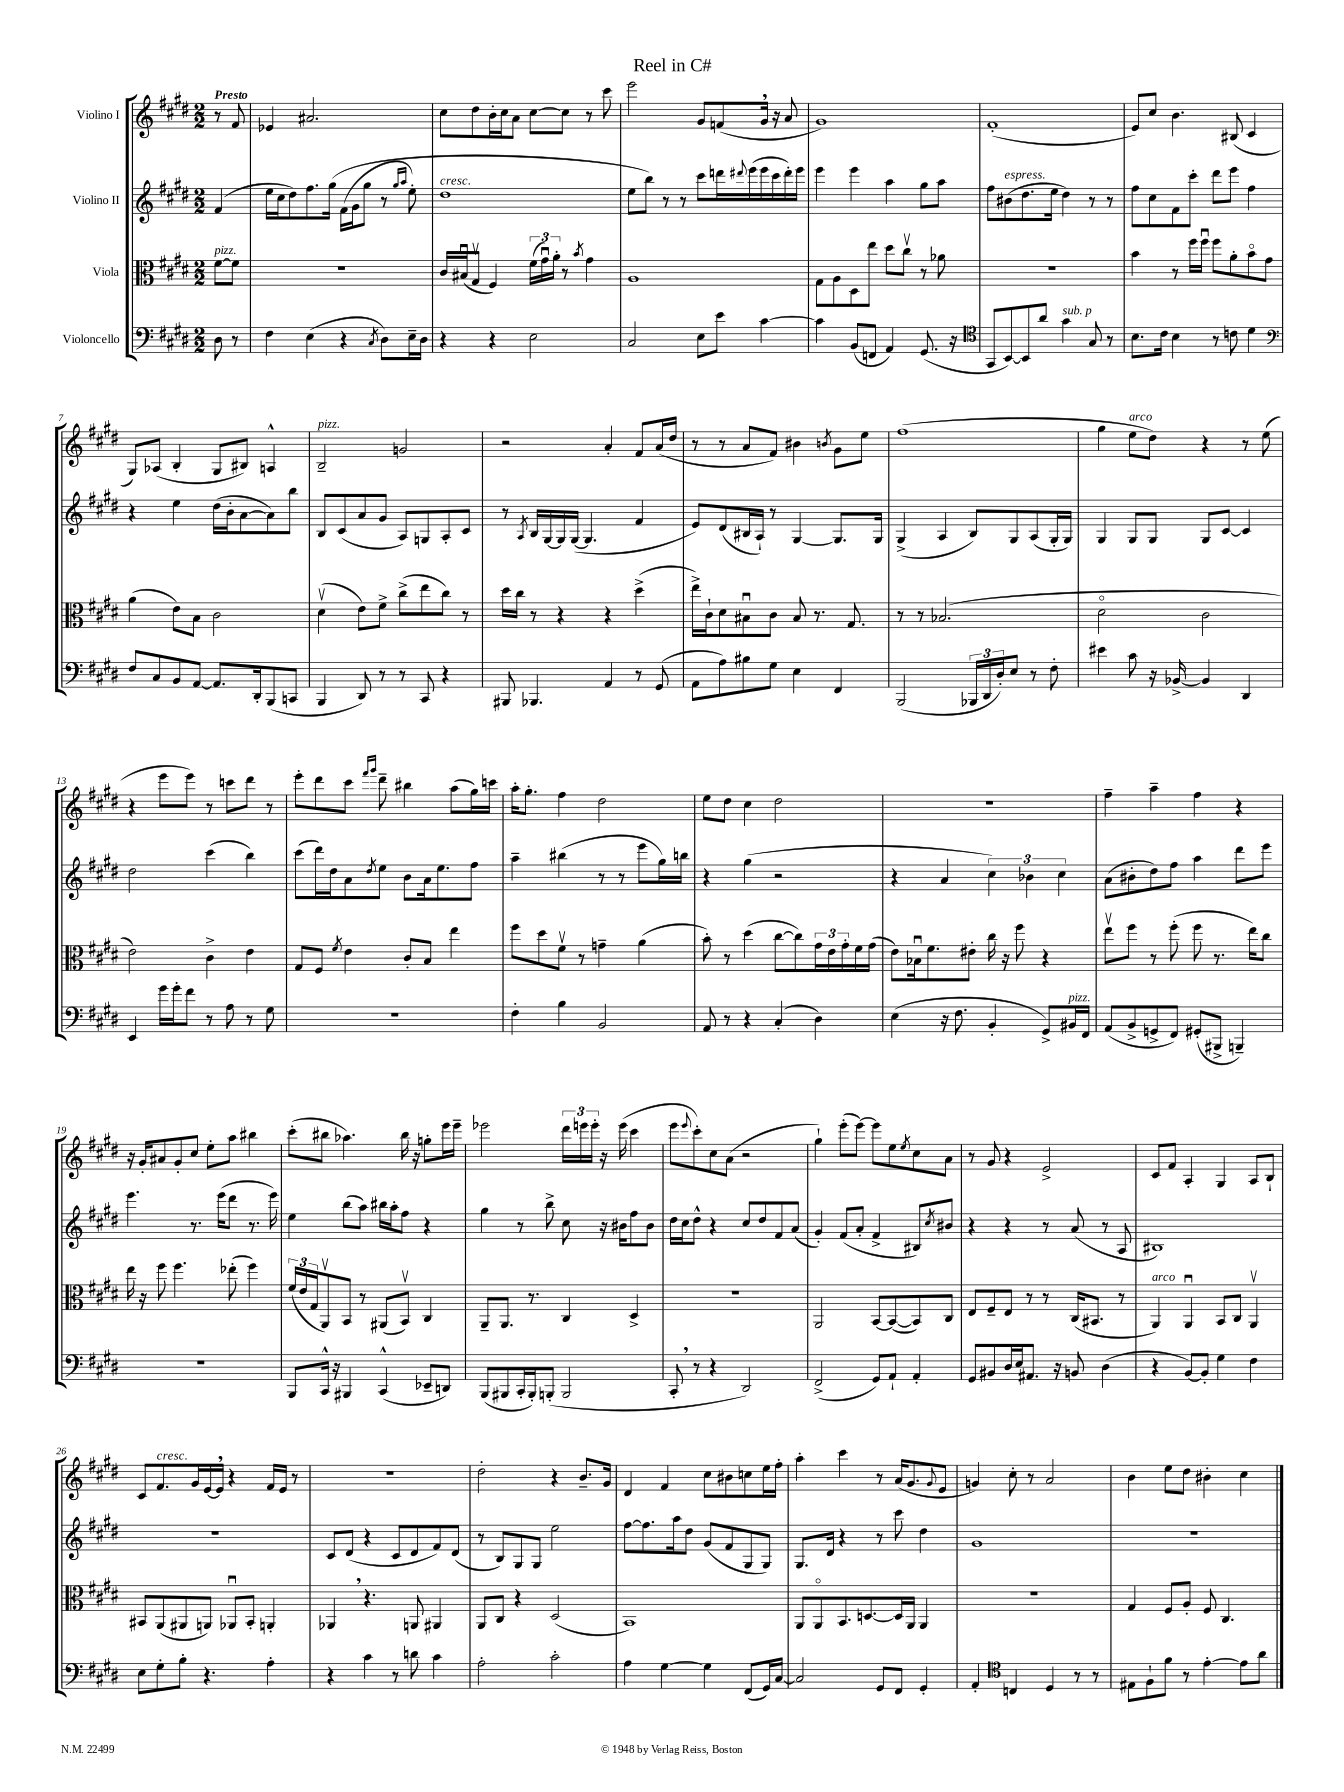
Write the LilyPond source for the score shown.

\header { title = "Reel in C#" }
<<
\new StaffGroup <<
\new Staff = "s0" \with { instrumentName = "Violino I" } {
    \clef treble \key e \major \numericTimeSignature \time 2/2 \partial 4 \tempo "Presto"
    r8 fis'8 |
    ees'4 ais'2. |
    cis''8 dis''8 b'16-. cis''16 a'8 cis''8~ cis''8 r8 cis'''8 |
    e'''2 gis'8 f'8( gis'16 \breathe r16 a'8 |
    gis'1) |
    fis'1-.( |
    e'8) cis''8 b'4. bis8( cis'4 |
    gis8) aes8( b4-. gis8 bis8) a4-^ |
    b2--^\markup { \italic "pizz." } g'2 |
    r2 a'4-. fis'8 a'16( dis''16 |
    r8 r8 a'8 fis'8) bis'4 \acciaccatura { b'8 } gis'8 e''8 |
    fis''1( |
    gis''4 e''8^\markup { \italic "arco" } dis''8) r4 r8 e''8( |
    r4 e'''8 e'''8) r8 c'''8 dis'''8 r8 |
    e'''8-. dis'''8 cis'''8 \grace { fis'''16 gis'''16 } dis'''8-- bis''4 a''8( gis''16) c'''16 |
    a''16-. gis''8.-. fis''4 dis''2 |
    e''8 dis''8 cis''4 dis''2 |
    R1 |
    fis''4-- a''4-- fis''4 r4 |
    r16 gis'16-. ais'8 gis'8-. cis''8 e''8-. a''8 bis''4 |
    cis'''8-.( bis''8 aes''4.) bis''16 r16 g''8-. e'''16 e'''16-- |
    ees'''2 \tuplet 3/2 { dis'''16 e'''16 e'''16-. } r16 e'''16( cis'''4 |
    e'''8 \appoggiatura { e'''8 } cis'''8-.) cis''8 a'8( r2 |
    gis''4-!) e'''8-.( e'''8~) e'''8 e''8 \acciaccatura { e''8 } cis''8 a'8 |
    r8 gis'8 r4 e'2-> |
    cis'8 fis'8 a4-. gis4 a8 b8-! |
    cis'8 fis'8.^\markup { \italic "cresc." } gis'16 e'16~ e'16 \breathe r4 fis'16 e'16 r8 |
    R1 |
    dis''2-. r4 b'8.-- gis'16 |
    dis'4 fis'4 cis''8 bis'8 c''8 e''16 fis''16-. |
    a''4-. cis'''4 r8 a'16( gis'8. \appoggiatura { gis'8 } e'8 |
    g'4) cis''8-. r8 a'2 |
    b'4 e''8 dis''8 bis'4-. cis''4 \bar "|." |
}
\new Staff = "s1" \with { instrumentName = "Violino II" } {
    \clef treble \key e \major \numericTimeSignature \time 2/2 \partial 4
    fis'4( |
    e''16 cis''16 dis''8) fis''8. gis''16\( fis'16( gis'16 gis''8 r8 \grace { gis''16 a''16 } e''8-.) |
    dis''1^\markup { \italic "cresc." } |
    e''8 b''8\) r8 r8 cis'''8 d'''16 \appoggiatura { dis'''8 } e'''16( e'''16 cis'''16 dis'''16-.) e'''16 |
    e'''4 e'''4 a''4 gis''8 a''8 |
    fis''8 bis'8^\markup { \italic "espress." }( dis''8. e''16 dis''4) r8 r8 |
    fis''8 cis''8 fis'8 cis'''8-. dis'''8 e'''8 fis''4 |
    r4 e''4 dis''16( b'16-. a'8~ a'8) b''8 |
    b8 cis'8( a'8 gis'8 a8) g8 a8-. cis'8 |
    r8 \acciaccatura { a8 } b16 gis16~ gis16 gis16~( gis4. fis'4 |
    e'8) dis'8( bis16 a16-!) r8 gis4~ gis8. gis16 |
    gis4->( a4 b8) gis8 a8( gis16-. gis16) |
    gis4 gis8 gis8 gis8 cis'8~ cis'4 |
    dis''2 cis'''4( b''4) |
    cis'''8( dis'''16) dis''16 a'8 \acciaccatura { dis''8 } e''8 b'8 a'16 e''8. fis''8 |
    a''4-- bis''4( r8 r8 e'''8 gis''16) b''16 |
    r4 gis''4( r2 |
    r4 a'4 \tuplet 3/2 { cis''4) bes'4 cis''4 } |
    a'8( bis'8-. dis''8) fis''8 a''4 dis'''8 e'''8 |
    e'''4. r8. e'''16( dis'''8 r8. e'''16) |
    e''4 b''8( a''8) bis''16 a''16-. fis''8 r4 |
    gis''4 r8 b''8-> cis''8 r16 bis'16 fis''8 bis'8 |
    dis''16 cis''16 dis''8-^ r4 cis''8 dis''8 fis'8 a'8( |
    gis'4-.) fis'8( a'8-. fis'4-> bis8) \acciaccatura { cis''8 } bis'8 |
    r4 r4 r8 a'8( r8 a8 |
    bis1) |
    R1 |
    cis'8 dis'8( r4 cis'8 dis'8 fis'8) dis'8( |
    r8 b8) gis8 gis8 e''2 |
    fis''8~ fis''8. a''16 dis''8 gis'8( fis'8 gis8 gis8) |
    gis8. dis'16 r4 r8 cis'''8 dis''4 |
    gis'1 |
    R1 \bar "|." |
}
\new Staff = "s2" \with { instrumentName = "Viola" } {
    \clef alto \key e \major \numericTimeSignature \time 2/2 \partial 4
    fis'8~^\markup { \italic "pizz." } fis'8 |
    R1 |
    cis'16 bis16\downbow( gis8\upbow fis4) \tuplet 3/2 { fis'16( gis'16\downbow) a'16-. } r8 \acciaccatura { b'8 } gis'4 |
    a1 |
    gis8 a8 dis8 e''8 dis''8 cis''8\upbow r8 aes'8 |
    R1 |
    b'4 r8 fis''16 fis''16\downbow fis''8 a'8-. b'8\flageolet gis'8 |
    a'4( e'8) b8 cis'2 |
    dis'4\upbow( e'8) fis'8-> cis''8->( e''8 cis''8) r8 |
    dis''16 cis''16 r8 r4 r4 dis''4->( |
    e''16->) cis'16-! dis'8 bis8\downbow cis'8 bis8 r8. gis8. |
    r8 r8 bes2.( |
    dis'2\flageolet cis'2 |
    e'2) cis'4-> e'4 |
    gis8 fis8 \acciaccatura { fis'8 } e'4 cis'8-. b8 e''4 |
    fis''8 dis''8 fis'8\upbow r8 g'4-- a'4( |
    b'8-.) r8 dis''4( cis''8~ cis''8) \tuplet 3/2 { gis'16 e'16 gis'16-. } fis'16 gis'16( |
    e'8) bes16\downbow fis'8. eis'8-. cis''16 r16 fis''8 r4 |
    e''8\upbow fis''8 r8 fis''8-.( fis''8 r8. e''16) cis''8 |
    e''16 r16 fis''8 fis''4. ees''8-.( fis''4) |
    \tuplet 3/2 { fis'16( e'16 gis16 } a,8\upbow) b,8 r8 ais,8( b,8\upbow) cis4 |
    a,8-- a,8. r8. cis4 dis4-> |
    r1 |
    a,2 b,8~ b,8~( b,8) cis8 |
    e8 fis8-- e8 r8 r8 cis16( bis,8. r8 |
    a,4^\markup { \italic "arco" }) a,4\downbow b,8 cis8 a,4\upbow |
    bis,8 a,8( ais,8 a,8) aes,8\downbow bis,8-. a,4-. |
    aes,4 \breathe r4. a,8 ais,4 |
    a,8 cis8 r4 dis2( |
    b,1) |
    a,8 a,8\flageolet b,8. d8.~ d16 a,16 a,4 |
    R1 |
    gis4 fis8 a8-. fis8 cis4. \bar "|." |
}
\new Staff = "s3" \with { instrumentName = "Violoncello" } {
    \clef bass \key e \major \numericTimeSignature \time 2/2 \partial 4
    dis8 r8 |
    fis4 e4( r4 \acciaccatura { cis8 } dis8) e16-- dis16 |
    r4 r4 e2 |
    cis2 e8 e'8 cis'4~ |
    cis'4 b,8( f,8 a,4) gis,8.( r16 |
    \clef tenor gis,8 b,8~) b,8 a'8 gis'4^\markup { \italic "sub. p" } gis8 r8 |
    b8. cis'16 b4 r8 c'8 dis'4 |
    \clef bass fis8 cis8 b,8 a,8~ a,8. dis,16-. b,,8( c,8 |
    b,,4 dis,8) r8 r8 cis,8 r4 |
    bis,,8 bes,,4. a,4 r8 gis,8( |
    a,8 a8) bis8 gis8 e4 fis,4 |
    b,,2( \tuplet 3/2 { bes,,16 dis,16 dis16-.) } e8 r8 fis8-. |
    eis'4 cis'8 r16 bes,16~-> bes,4 dis,4 |
    e,4 gis'16 gis'16-. fis'8 r8 a8 r8 gis8 |
    r1 |
    fis4-. b4 b,2 |
    a,8 r8 r4 cis4-.( dis4) |
    e4( r16 fis8. b,4-. gis,8->) bis,16^\markup { \italic "pizz." } fis,16 |
    a,8( b,8-> g,8-> fis,8) gis,8-.( bis,,8-> b,,4--) |
    R1 |
    b,,8 cis,16-^ r16 bis,,4 cis,4-^( ees,8-- d,8) |
    b,,8( bis,,8 cis,16-. bis,,16-.) b,,8-.( b,,2 |
    cis,8-. \breathe r8 r4 dis,2) |
    fis,2->( gis,8) a,8-! a,4-. |
    gis,8 bis,8 dis16 e16 ais,8. r16 b,8 dis4( |
    r4 b,8~) b,8-. gis4 fis4 |
    e8 gis8-. b8-. r4. a4-. |
    r4 cis'4 r8 d'8 cis'4 |
    a2-. cis'2-. |
    a4 gis4~ gis4 fis,8( gis,16) cis16~ |
    cis2 gis,8 fis,8 gis,4-. |
    a,4-. \clef tenor c4 dis4 r8 r8 |
    eis8 fis8-! fis'8 r8 e'4~-. e'8 a'8 \bar "|." |
}
>>
>>
